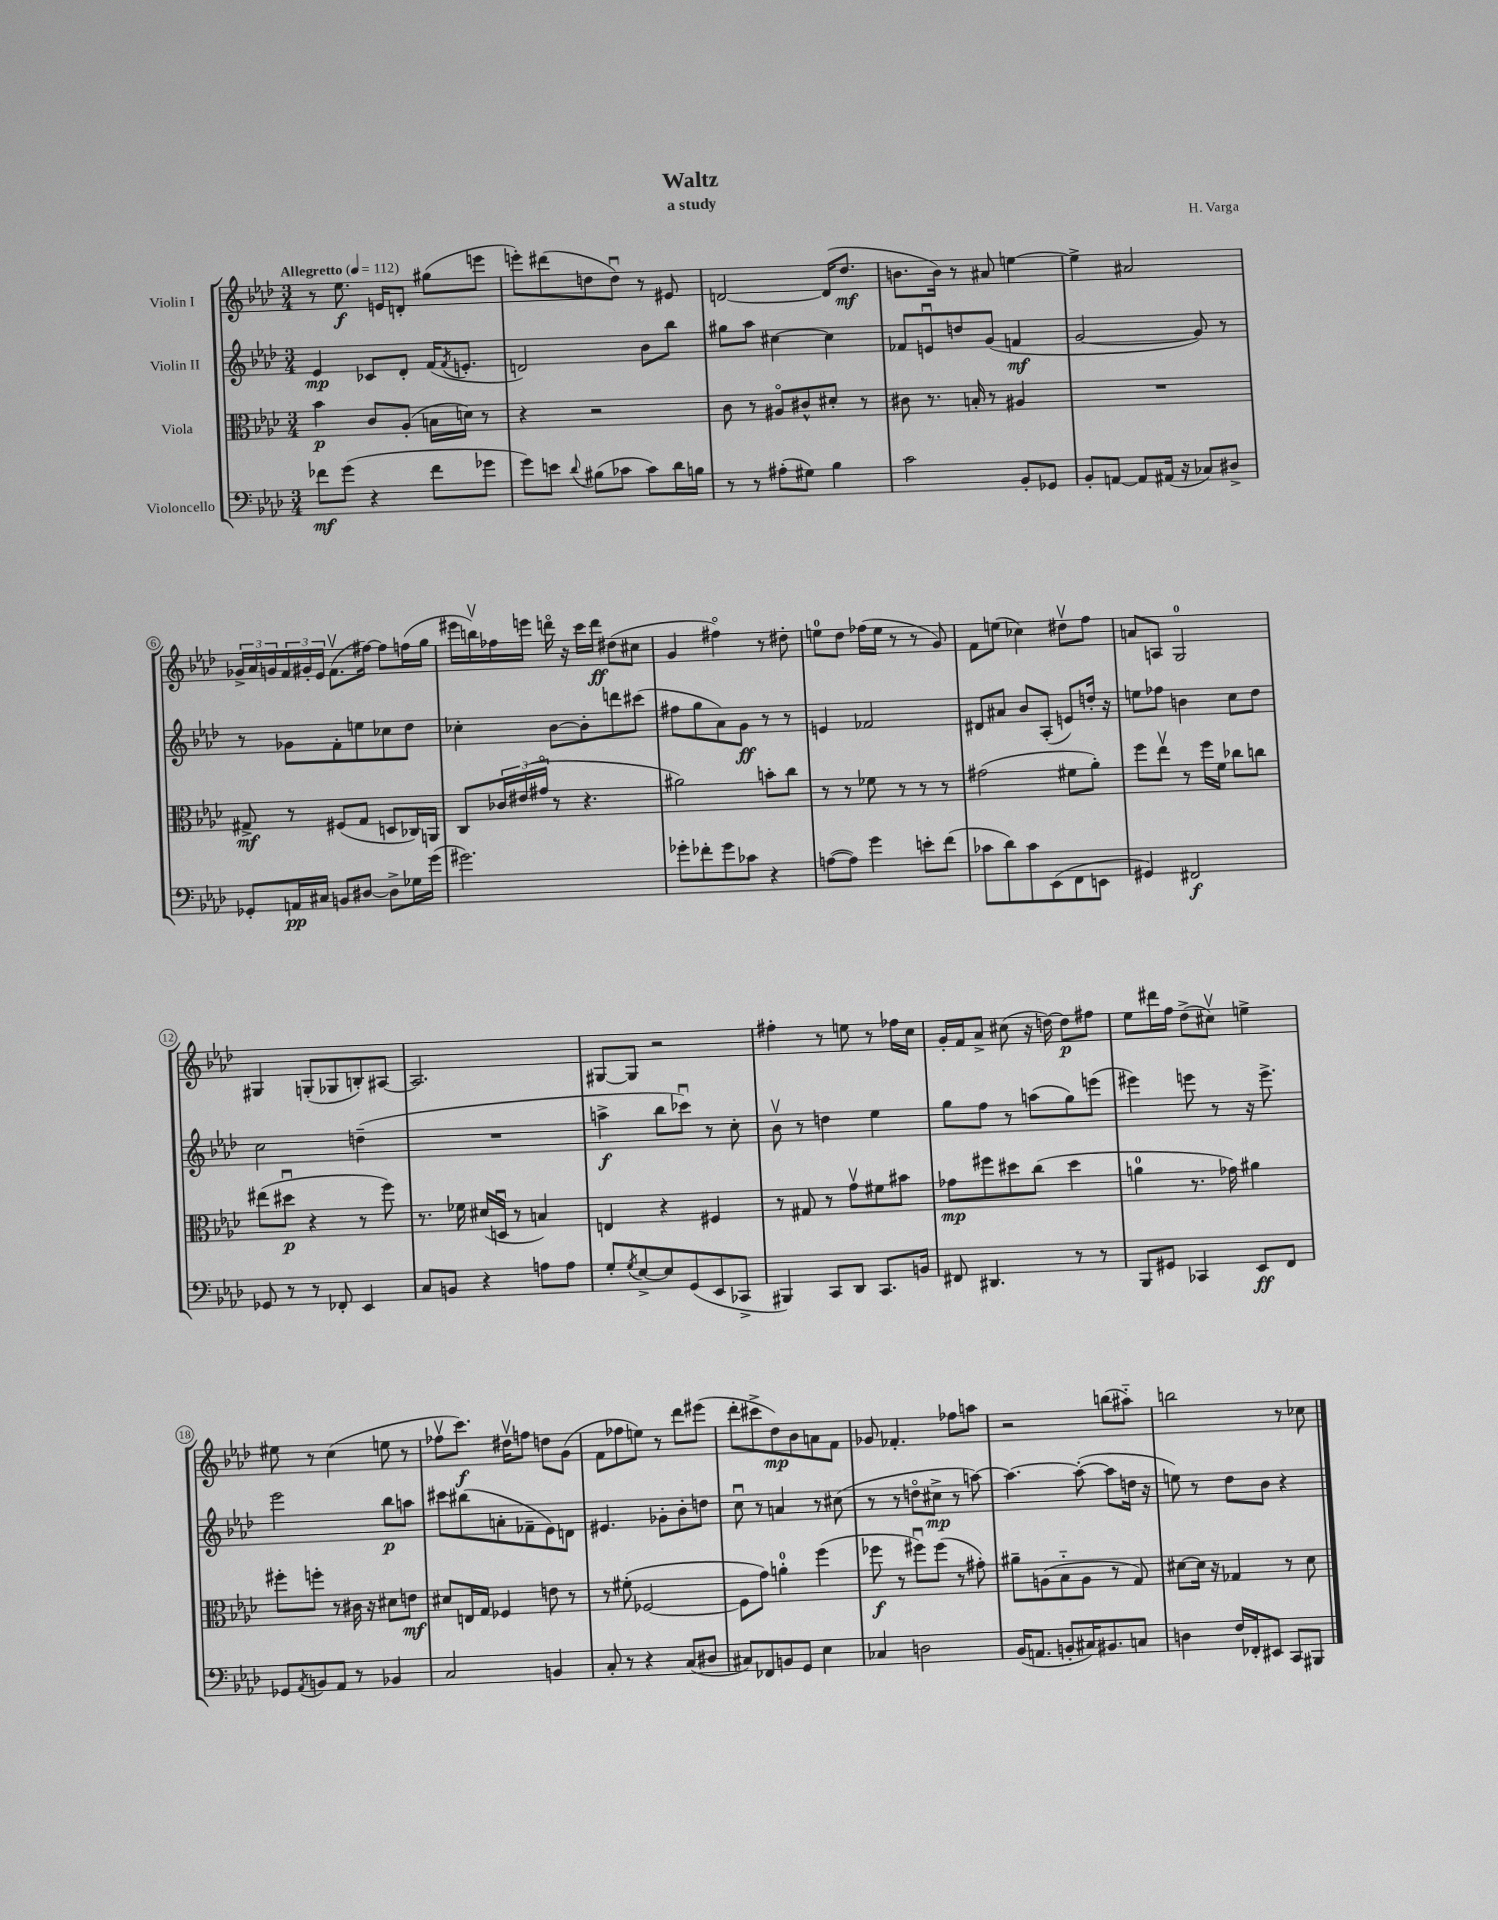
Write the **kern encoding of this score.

**kern	**dynam	**kern	**dynam	**kern	**dynam	**kern	**dynam
*part4	*part4	*part3	*part3	*part2	*part2	*part1	*part1
*staff4	*staff4	*staff3	*staff3	*staff2	*staff2	*staff1	*staff1
*I"Violoncello	*	*I"Viola	*	*I"Violin II	*	*I"Violin I	*
*clefF4	*	*clefC3	*	*clefG2	*	*clefG2	*
*k[b-e-a-d-]	*	*k[b-e-a-d-]	*	*k[b-e-a-d-]	*	*k[b-e-a-d-]	*
*M3/4	*	*M3/4	*	*M3/4	*	*M3/4	*
*MM112	*	*MM112	*	*MM112	*	*MM112	*
=1	=1	=1	=1	=1	=1	=1	=1
!	!	!	!	!	!	!LO:TX:a:B:t=Allegretto	!
8f-X\L	mf	4b-\	p	4e-/	mp	8r	.
(8g\J	.	.	.	.	.	8.ee-\	f
4r	.	8c/L	.	8c-X/L	.	.	.
.	.	.	.	.	.	16en/KL	.
.	.	(8A-'/J	.	8d-'/J	.	8dn'/J	.
8f-\L	.	16Bn\LL	.	(16f/KL	.	(8gg#X\L	.
.	.	.	.	8qf/	.	.	.
.	.	16dn\JJ)	.	8.en'/J	.	.	.
8g-X\J	.	8r	.	.	.	8eeen\J	.
=2	=2	=2	=2	=2	=2	=2	=2
8g\L)	.	4r	.	2dn/)	.	8eeen'\L)	.
8en\J	.	.	.	.	.	(8ddd#X\	.
8qqd-/	.	.	.	.	.	.	.
(8B#X\L	.	2r	.	.	.	8ddn\	.
8c-X\J	.	.	.	.	.	8ddu\J)	.
8c-\L)	.	.	.	8b-\L	.	8r	.
16d-\L	.	.	.	8bb-\J	.	8e#X/	.
16Bn\JJ	.	.	.	.	.	.	.
=3	=3	=3	=3	=3	=3	=3	=3
8r	.	8c\	.	8gg#X\L	.	[2dn/	.
8r	.	8r	.	8aa-\J	.	.	.
(8A#X'\L	.	8A#X/L	.	[4cc#X\	.	.	.
8G#X\J)	.	8c#X^^/	.	.	.	.	.
4B-\	.	8d#X'/J	.	4cc#\]	.	(16d/KL]	.
.	.	.	.	.	.	8.dd-/J	mf
.	.	8r	.	.	.	.	.
=4	=4	=4	=4	=4	=4	=4	=4
2c\	.	8c#X\	.	8f-X/L	.	8.bn\L	.
.	.	8.r	.	8enu/	.	.	.
.	.	.	.	.	.	16b\Jk)	.
.	.	.	.	8ddn/	.	8r	.
.	.	16Bn'/	.	.	.	.	.
.	.	8r	.	(8g/J	.	8a#X/	.
8BB-'/L	.	4A#X/	.	4fn/	mf	[4een\	.
8GG-X/J	.	.	.	.	.	.	.
=5	=5	=5	=5	=5	=5	=5	=5
8BB-'/L	.	2.r	.	[2g/	.	4ee^\]	.
[8AAn/J	.	.	.	.	.	.	.
8AA/L]	.	.	.	.	.	2a#X/	.
(16AA#X/Jk	.	.	.	.	.	.	.
16r	.	.	.	.	.	.	.
8C-X/L)	.	.	.	8g/])	.	.	.
8D#X^/J	.	.	.	8r	.	.	.
!!LO:LB:g=z
=6	=6	=6	=6	=6	=6	=6	=6
8GG-X'/L	.	8G#X^/	mf	8r	.	24g-X^/LL	.
.	.	.	.	.	.	24a-/	.
.	.	.	.	.	.	24gn/	.
16AAn/L	pp	8r	.	8g-X\L	.	24f/	.
.	.	.	.	.	.	24g#X'/	.
16C#X/JJ	.	.	.	.	.	.	.
.	.	.	.	.	.	24e-/JJ	.
8BBn/L	.	(8F#X/L	.	8f'\	.	(8.fv\L	.
[8D#X/J	.	8G#/J	.	8een\	.	.	.
.	.	.	.	.	.	[16ff#X\Jk)	.
8D#^\L]	.	8Dn/L	.	8cc-X\	.	8ff#\L]	.
16G-X\L	.	16C-X/L)	.	8dd-\J	.	(16ffn\L	.
(16g\JJ	.	16AAn/JJ	.	.	.	16gg\JJ	.
=7	=7	=7	=7	=7	=7	=7	=7
2.g#X\)	.	8C/L	.	4cc-X'\	.	16eee#X\LL	.
.	.	.	.	.	.	16bbnv\)	.
.	.	24c-X/L	.	.	.	16ff-X\	.
.	.	(24e#X/	.	.	.	.	.
.	.	.	.	.	.	16eeen\JJ	.
.	.	24g#X/JJ	.	.	.	.	.
.	.	8r	.	[8b-\L	.	16dddn\	.
.	.	.	.	.	.	16r	.
.	.	4.r	.	8b-'\]	.	16ccc\LL	.
.	.	.	.	.	.	16ddd\JJ	ff
.	.	.	.	8dddn\	.	(8dd#X\L	.
.	.	.	.	(8ccc#X\J	.	8cc#X\J	.
=8	=8	=8	=8	=8	=8	=8	=8
8g-X'\L	.	2a#X\)	.	8ff#X\L	.	4g/	.
8f-X'\	.	.	.	8gg\	.	.	.
8g-\	.	.	.	8a-\)	.	4ff#X\)	.
8c-X\J	.	.	.	8g\J	ff	.	.
4r	.	8bn'\L	.	8r	.	8r	.
.	.	8cc\J	.	8r	.	8dd#X'\	.
=9	=9	=9	=9	=9	=9	=9	=9
([8An\L	.	8r	.	4en/	.	8een\L	.
8A\J])	.	8r	.	.	.	8dd-\J	.
4g\	.	8f-X\	.	2f-X/	.	(16ff-X\LL	.
.	.	.	.	.	.	16ee\JJ	.
.	.	8r	.	.	.	8r	.
8en'\L	.	8r	.	.	.	8r	.
(8f\J	.	8r	.	.	.	8g/)	.
=10	=10	=10	=10	=10	=10	=10	=10
8c-X\L	.	(2g#X\	.	8d#X/L	.	8f\L	.
8d-\)	.	.	.	8a#X/J	.	(8een\J	.
8c-\	.	.	.	8b-/L	.	4cc-X\)	.
(8EE-\	.	.	.	(8A-'/J	.	.	.
8FF\	.	8f#X\L	.	8en/L)	.	8dd#Xv\L	.
8EEn\J	.	8a-'\J)	.	16ddn'/Jk	.	8ff\J	.
.	.	.	.	16r	.	.	.
=11	=11	=11	=11	=11	=11	=11	=11
4GG#X/)	.	8ff\L	.	8een\L	.	8an/L	.
.	.	8ee-v\J	.	8ff-X\J	.	8An/J	.
2FF#X/	f	8r	.	4bn\	.	2G/	.
.	.	16ff\LL	.	.	.	.	.
.	.	16f\JJ	.	.	.	.	.
.	.	8cc-X\L	.	8cc\L	.	.	.
.	.	8ccn\J	.	8dd-\J	.	.	.
!!LO:LB:g=z
=12	=12	=12	=12	=12	=12	=12	=12
8GG-X/	.	(8ee#X\L	.	2cc\	.	4G#X/	.
8r	.	8dd#Xu\J	p	.	.	.	.
8r	.	4r	.	.	.	(8Gn'/L	.
8FF-X'/	.	.	.	.	.	8G-X/	.
4EE-/	.	8r	.	(4ddn~\	.	8Bn'/)	.
.	.	8ff\)	.	.	.	[8A#X/J	.
=13	=13	=13	=13	=13	=13	=13	=13
8C/L	.	8.r	.	2.r	.	2.A#/]	.
8BBn/J	.	.	.	.	.	.	.
.	.	16f-X\	.	.	.	.	.
4r	.	(16d#X/LL	.	.	.	.	.
.	.	16Dnu/JJ	.	.	.	.	.
.	.	8r	.	.	.	.	.
8An\L	.	4Bn/)	.	.	.	.	.
8A\J	.	.	.	.	.	.	.
=14	=14	=14	=14	=14	=14	=14	=14
8G'/L	.	4En/	.	4aan^\	f	[8G#X/L	.
8qG/	.	.	.	.	.	.	.
[8E-^/	.	.	.	.	.	8G#/J]	.
8E-/]	.	4r	.	8bb-\L	.	2r	.
(8GG/	.	.	.	8ccc-Xu\J)	.	.	.
8EE-/	.	4F#X/	.	8r	.	.	.
8CC-X^/J	.	.	.	8cc'\	.	.	.
=15	=15	=15	=15	=15	=15	=15	=15
4BBB#X/)	.	8r	.	8b-v\	.	4ff#X'\	.
.	.	8G#X/	.	8r	.	.	.
8CC/L	.	8r	.	4ddn\	.	8r	.
8DD-/J	.	8gv\L	.	.	.	8een\	.
8.CC/L	.	8f#X\	.	4ee-\	.	8r	.
.	.	8b#X\J	.	.	.	16ff-X\LL	.
16BBn/Jk	.	.	.	.	.	16cc\JJ	.
=16	=16	=16	=16	=16	=16	=16	=16
8FF#X/	.	8g-X\L	mp	8gg\L	.	16g'/LL	.
.	.	.	.	.	.	16f/J	.
4.DD#X/	.	8ff#X\	.	8ff\J	.	8a-^/J	.
.	.	8dd#X\	.	8r	.	(8cc#X\	.
.	.	(8cc\J	.	(8aan\L	.	16r	.
.	.	.	.	.	.	[16ddn\)	.
8r	.	4dd#\	.	8gg\)	.	8dd\L]	p
8r	.	.	.	(8eeen\J	.	8ff#X\J	.
=17	=17	=17	=17	=17	=17	=17	=17
8BBB-/L	.	4an\	.	4eee#X\)	.	8ee-\L	.
8GG#X/J	.	.	.	.	.	16ddd#X\L	.
.	.	.	.	.	.	16ff\JJ	.
4CC-X/	.	8.r	.	8eeen\	.	(8dd-^\L	.
.	.	.	.	8r	.	8cc#Xv\J)	.
.	.	16g-X\)	.	.	.	.	.
8EE-/L	ff	4a#X\	.	16r	.	4een^\	.
.	.	.	.	8.eee^\	.	.	.
8FF/J	.	.	.	.	.	.	.
!!LO:LB:g=z
=18	=18	=18	=18	=18	=18	=18	=18
8GG-X/L	.	8ff#X'\L	.	2eee-\	.	8ee#X\	.
8qAA-/	.	.	.	.	.	.	.
8BBn/	.	8ffn'\J	.	.	.	8r	.
8AA-/J	.	8r	.	.	.	(4cc\	.
8r	.	16c#X\	.	.	.	.	.
.	.	16r	.	.	.	.	.
4BB-X/	.	8d#X\L	.	8bb-\L	p	8een\	.
.	.	8en\J	mf	8aan\J	.	8r	.
=19	=19	=19	=19	=19	=19	=19	=19
2C/	.	8d#X/L	.	8ccc#X\L	.	8ff-Xv\L	.
.	.	16En/L	.	(8bb#X\	.	8.ccc\J)	f
.	.	16G/JJ	.	.	.	.	.
.	.	4F-X/	.	8an'\	.	.	.
.	.	.	.	.	.	16dd#Xv\KL	.
.	.	.	.	8f-X~\	.	8ffn\J	.
4BBn/	.	8en\	.	8e-\)	.	8ddn\L	.
.	.	8r	.	8dn\J	.	(8g\J	.
=20	=20	=20	=20	=20	=20	=20	=20
8C'/	.	8r	.	4.e#X/	.	8f\L	.
8r	.	(8f#X'\	.	.	.	8ff-X\	.
4r	.	[2F-X/	.	.	.	8een\J)	.
.	.	.	.	8g-X'\L	.	8r	.
(8C/L	.	.	.	8b-'\	.	8ddd-\L	.
8D#X/J	.	.	.	8ddn\J	.	(8eee#X\J	.
=21	=21	=21	=21	=21	=21	=21	=21
8C#X/L)	.	8F-\L]	.	8ccu\	.	8ddd-'\L	.
8FF-X/	.	8g\J)	.	8r	.	8ccc#X^\	.
8BBn/	.	4an'\	.	4an/	.	8dd-\)	mp
8GG/J	.	.	.	.	.	8b-\	.
4E-\	.	(4ff\	.	8r	.	8an\	.
.	.	.	.	(8cc#X\	.	8f\J	.
=22	=22	=22	=22	=22	=22	=22	=22
4C-X/	.	8ff-X\	f	8r	.	8g-X/	.
.	.	8r	.	8r	.	4.f-X'/	.
2Dn\	.	8ff#Xu\L)	.	8ddn\L	.	.	.
.	.	(8ff#\J	.	8cc#X^\J	mp	.	.
.	.	8r	.	8r	.	8ff-X\L	.
.	.	8g#X'\)	.	[8aan\)	.	8aan\J	.
=23	=23	=23	=23	=23	=23	=23	=23
(16BB-/KL	.	8a#X~\L	.	4.aa\_	.	2r	.
8.AAn/J	.	.	.	.	.	.	.
.	.	(8An\	.	.	.	.	.
8BBn'/L	.	8B-\	.	.	.	.	.
16C#X/K)	.	8A\J	.	(8aa'\_	.	.	.
8.BB#X/	.	.	.	.	.	.	.
.	.	8r	.	8aa\L]	.	(8bbn\L	.
8Cn/J	.	8G/)	.	16ddn\Jk	.	8aa#X\J)	.
.	.	.	.	16r	.	.	.
=24	=24	=24	=24	=24	=24	=24	=24
4Dn\	.	[8d#X\L	.	8een\)	.	2bbn\	.
.	.	16d#\Jk]	.	8r	.	.	.
.	.	16r	.	.	.	.	.
16F/LL	.	4G-X/	.	8dd-\L	.	.	.
16FF-X'/J	.	.	.	.	.	.	.
8EE#X/J	.	.	.	8b-\J	.	.	.
8CC/L	.	8r	.	4r	.	8r	.
8BBB#X/J	.	8d#\	.	.	.	8cc-X\	.
==	==	==	==	==	==	==	==
*-	*-	*-	*-	*-	*-	*-	*-
